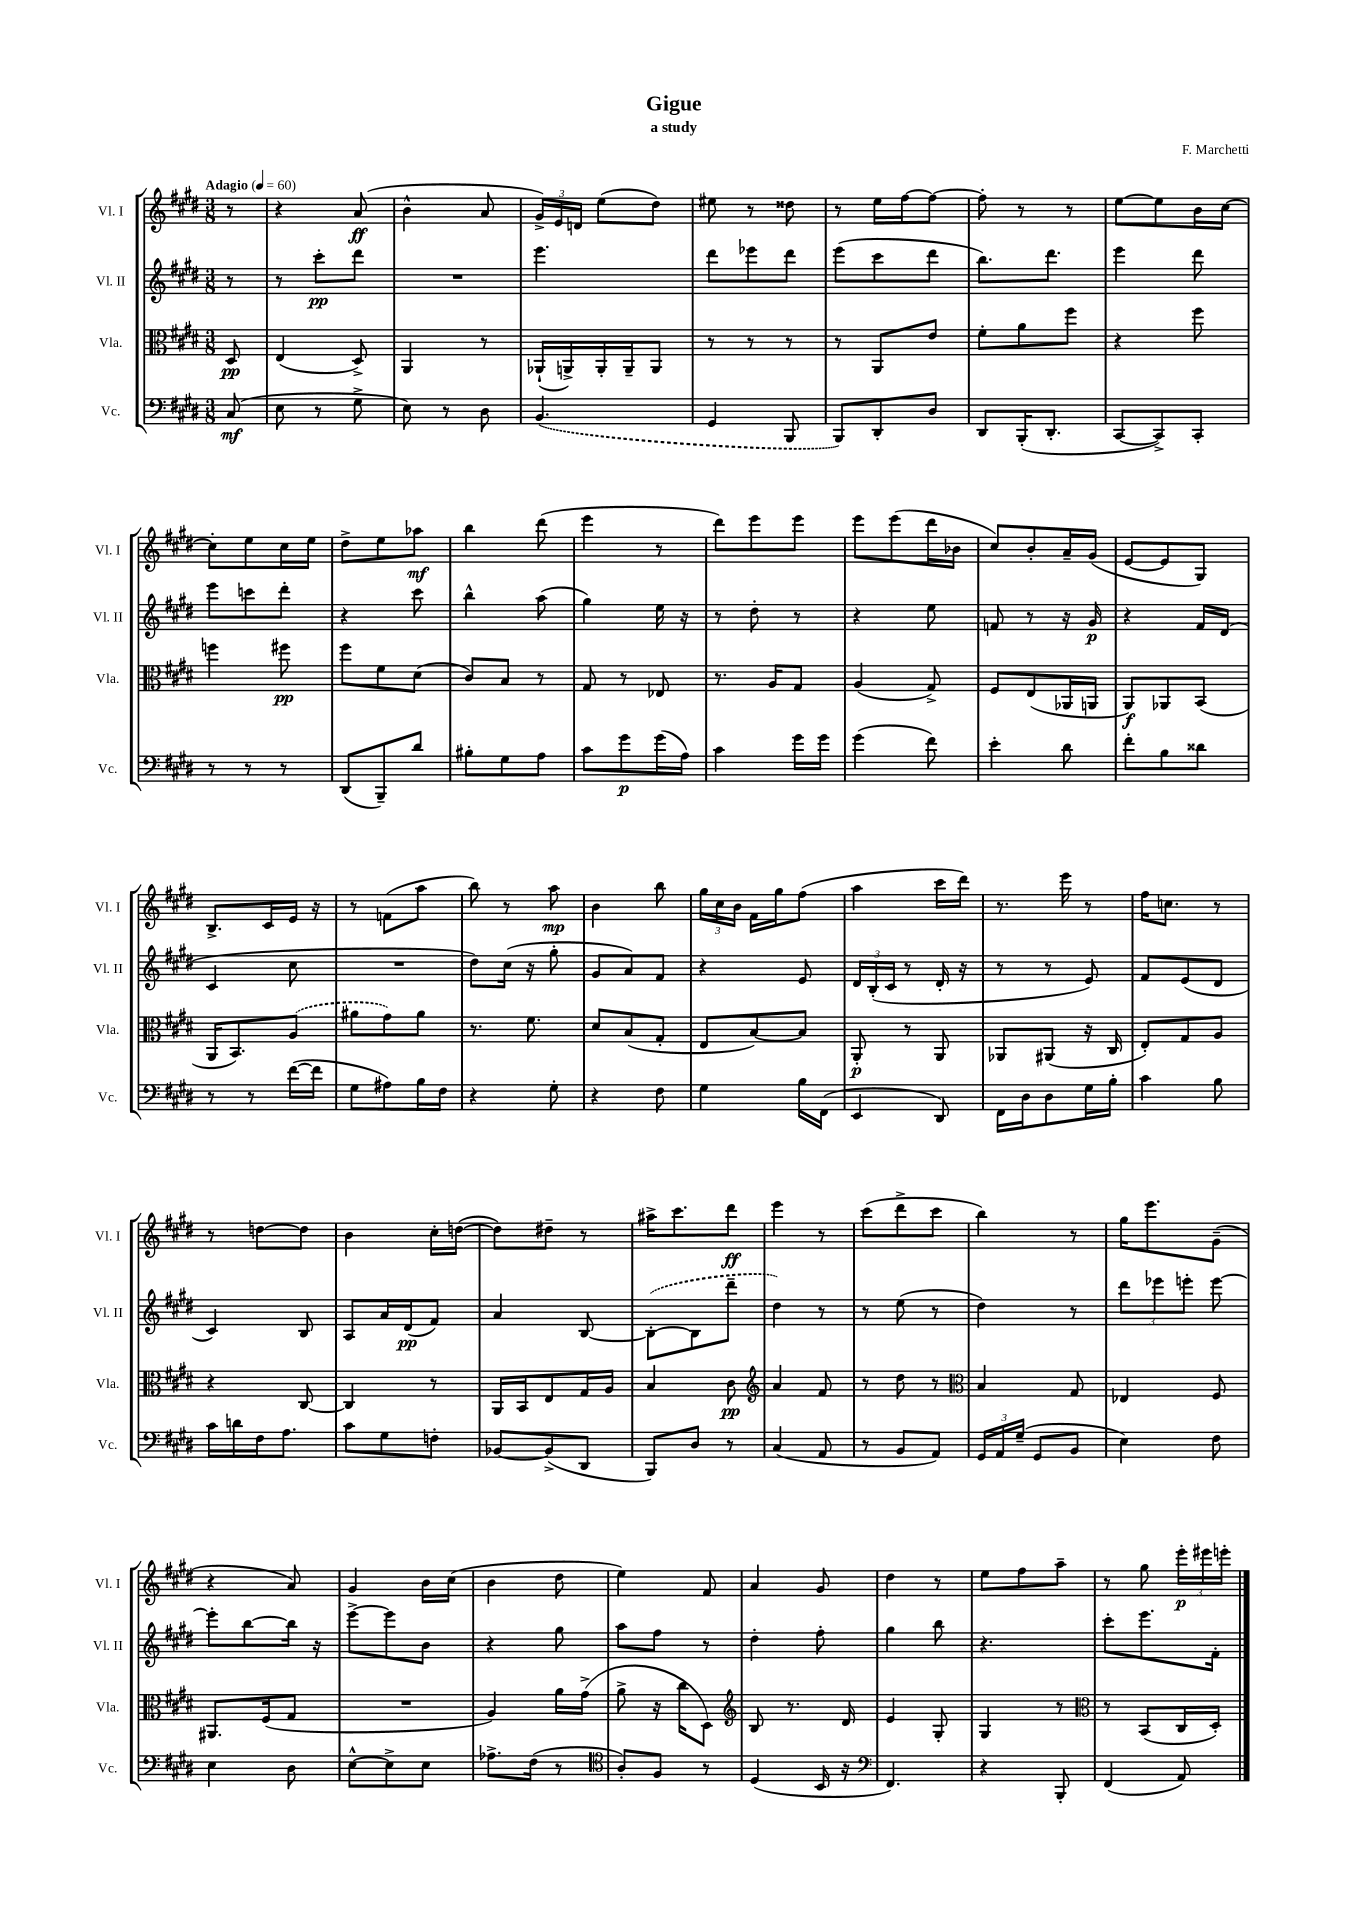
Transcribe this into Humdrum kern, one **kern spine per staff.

**kern	**kern	**kern	**kern
*staff4	*staff3	*staff2	*staff1
*clefF4	*clefC3	*clefG2	*clefG2
*k[f#c#g#d#]	*k[f#c#g#d#]	*k[f#c#g#d#]	*k[f#c#g#d#]
*M3/8	*M3/8	*M3/8	*M3/8
*MM60	*MM60	*MM60	*MM60
(8C#	8D#	8r	8r
=	=	=	=
8E	(4E	8r	4r
8r	.	8ccc#'	.
8G#^	8D#^)	8ddd#	(8a
=	=	=	=
8E)	4AA	4.r	4b^^
8r	.	.	.
8D#	8r	.	8a
=	=	=	=
(4.BB	(16AA-`	4.eee	24g#^)
.	.	.	24e
.	16AA^)	.	.
.	.	.	24d
.	16AA'	.	(8ee
.	16AA~	.	.
.	8AA	.	8dd#)
=	=	=	=
4GG#	8r	8ddd#	8ee#
.	8r	8eee-	8r
8BBB	8r	8ddd#	8dd##
=	=	=	=
8BBB)	8r	(8eee	8r
8DD#'	8AA	8ccc#	16ee
.	.	.	[16ff#
8D#	8e	8ddd#	8ff#_
=	=	=	=
8DD#	8f#'	8.bb)	8ff#']
(16BBB'	8a	.	8r
8.DD#'	.	8.ddd#	.
.	8ff#	.	8r
=	=	=	=
[8CC#	4r	4eee	[8ee
8CC#^])	.	.	8ee]
8CC#'	8ff#	8ddd#	16b
.	.	.	[16cc#
=	=	=	=
8r	4ff	8eee	8cc#']
8r	.	8ccc	8ee
8r	8ff#	8ddd#'	16cc#
.	.	.	16ee
=	=	=	=
(8DD#	8ff#	4r	8dd#^
8BBB~)	8f#	.	8ee
8d#	(8d#	8ccc#	8aa-
=	=	=	=
8B#'	8c#)	4bb^^	4bb
8G#	8B	.	.
8A	8r	(8aa	(8ddd#
=	=	=	=
8c#	8G#	4gg#)	4eee
8g#	8r	.	.
(16g#	8E-	16ee	8r
16A)	.	16r	.
=	=	=	=
4c#	8.r	8r	8ddd#)
.	.	8dd#'	8eee
.	16A	.	.
16g#	8G#	8r	8eee
16g#	.	.	.
=	=	=	=
(4g#	(4A	4r	8eee
.	.	.	(8eee
8f#)	8G#^)	8ee	16ddd#
.	.	.	16b-
=	=	=	=
4e'	8F#	8f	8cc#)
.	(8E	8r	8b'
8d#	16AA-	16r	16a~
.	16AA	16g#	(16g#
=	=	=	=
8f#'	8AA)	4r	[8e
8B	8AA-	.	8e]
8d##	(8BB	16f#	8G#)
.	.	(16d#	.
=	=	=	=
8r	16AA	4c#	8.B^
.	8.BB)	.	.
8r	.	.	.
.	.	.	16c#
([16f#	(8A	8cc#	16e
16f#]	.	.	16r
=	=	=	=
8G#	8a#	4.r	8r
8A#)	8g#)	.	(8f
16B	8a#	.	8aa
16F#	.	.	.
=	=	=	=
4r	8.r	8dd#)	8bb)
.	.	(16cc#	8r
.	8.f#	16r	.
8G#'	.	8gg#'	8aa
=	=	=	=
4r	8d#	8g#	4b
.	(8B	8a)	.
8F#	8G#'	8f#	8bb
=	=	=	=
4G#	8E	4r	24gg#
.	.	.	24cc#
.	.	.	24b
.	[8B)	.	16f#
.	.	.	16gg#
16B	8B]	8e	(8ff#
(16FF#	.	.	.
=	=	=	=
4EE	8AA'	24d#	4aa
.	.	(24B'	.
.	.	24c#	.
.	8r	8r	.
8DD#)	8AA	16d#'	16ccc#
.	.	16r	16ddd#)
=	=	=	=
16FF#	8AA-	8r	8.r
16D#	.	.	.
8D#	(8AA#	8r	.
.	.	.	16eee
16G#	16r	8e)	8r
16B'	16C#	.	.
=	=	=	=
4c#	8E')	8f#	16ff#
.	.	.	8.cc
.	8G#	(8e	.
8B	8A	8d#	8r
=	=	=	=
16c#	4r	4c#)	8r
16d	.	.	.
16F#	.	.	[8dd
8.A	.	.	.
.	[8C#	8B	8dd]
=	=	=	=
8c#	4C#]	8A	4b
8G#	.	16a	.
.	.	(16d#	.
8F'	8r	8f#)	16cc#'
.	.	.	([16dd
=	=	=	=
[8BB-	16AA	4a	8dd])
.	16BB	.	.
(8BB-^]	8E	.	8dd#~
8DD#	16G#	[8B	8r
.	16A	.	.
=	=	=	=
8BBB)	4B	(8B'_	16aa#^
.	.	.	8.ccc#
8D#	.	8B]	.
8r	8c#	8ddd#~	8ddd#
=	=	=	=
*	*clefG2	*	*
(4C#	4a	4dd#)	4eee
8AA	8f#	8r	8r
=	=	=	=
8r	8r	8r	(8ccc#
8BB	8dd#	(8ee	8ddd#^
8AA)	8r	8r	8ccc#
=	=	=	=
*	*clefC3	*	*
24GG#	4B	4dd#)	4bb)
24AA	.	.	.
(24G#~	.	.	.
8GG#	.	.	.
8BB	8G#	8r	8r
=	=	=	=
4E)	4E-	12ddd#	16gg#
.	.	.	8.eee
.	.	12eee-	.
.	.	12eee'	.
8F#	8F#	[8eee	(8g#~
=	=	=	=
4E	8.AA#	8eee']	4r
.	.	[8bb	.
.	(16F#	.	.
8D#	8G#	16bb]	8a)
.	.	16r	.
=	=	=	=
[8E^^	4.r	[8eee^	4g#
8E^]	.	8eee]	.
8E	.	8b	16b
.	.	.	(16cc#
=	=	=	=
8.A-^	4A)	4r	4b
(16F#	.	.	.
8r	16a	8gg#	8dd#
.	(16g#^	.	.
=	=	=	=
*clefC4	*	*	*
8A')	8a^	8aa	4ee)
8F#	16r	8ff#	.
.	16cc#	.	.
8r	8D#)	8r	8f#
=	=	=	=
*	*clefG2	*	*
(4D#	8B	4dd#'	4a
.	8.r	.	.
16BB	.	8ff#'	8g#
16r	16d#	.	.
=	=	=	=
*clefF4	*	*	*
4.FF#)	4e	4gg#	4dd#
.	8G#'	8bb	8r
=	=	=	=
4r	4G#	4.r	8ee
.	.	.	8ff#
8BBB'	8r	.	8aa~
=	=	=	=
*	*clefC3	*	*
(4FF#	8r	8ccc#'	8r
.	(8BB	8.eee	8gg#
8AA)	16C#	.	24eee'
.	.	.	24eee#
.	16D#')	16f#'	.
.	.	.	24eee'
==	==	==	==
*-	*-	*-	*-
